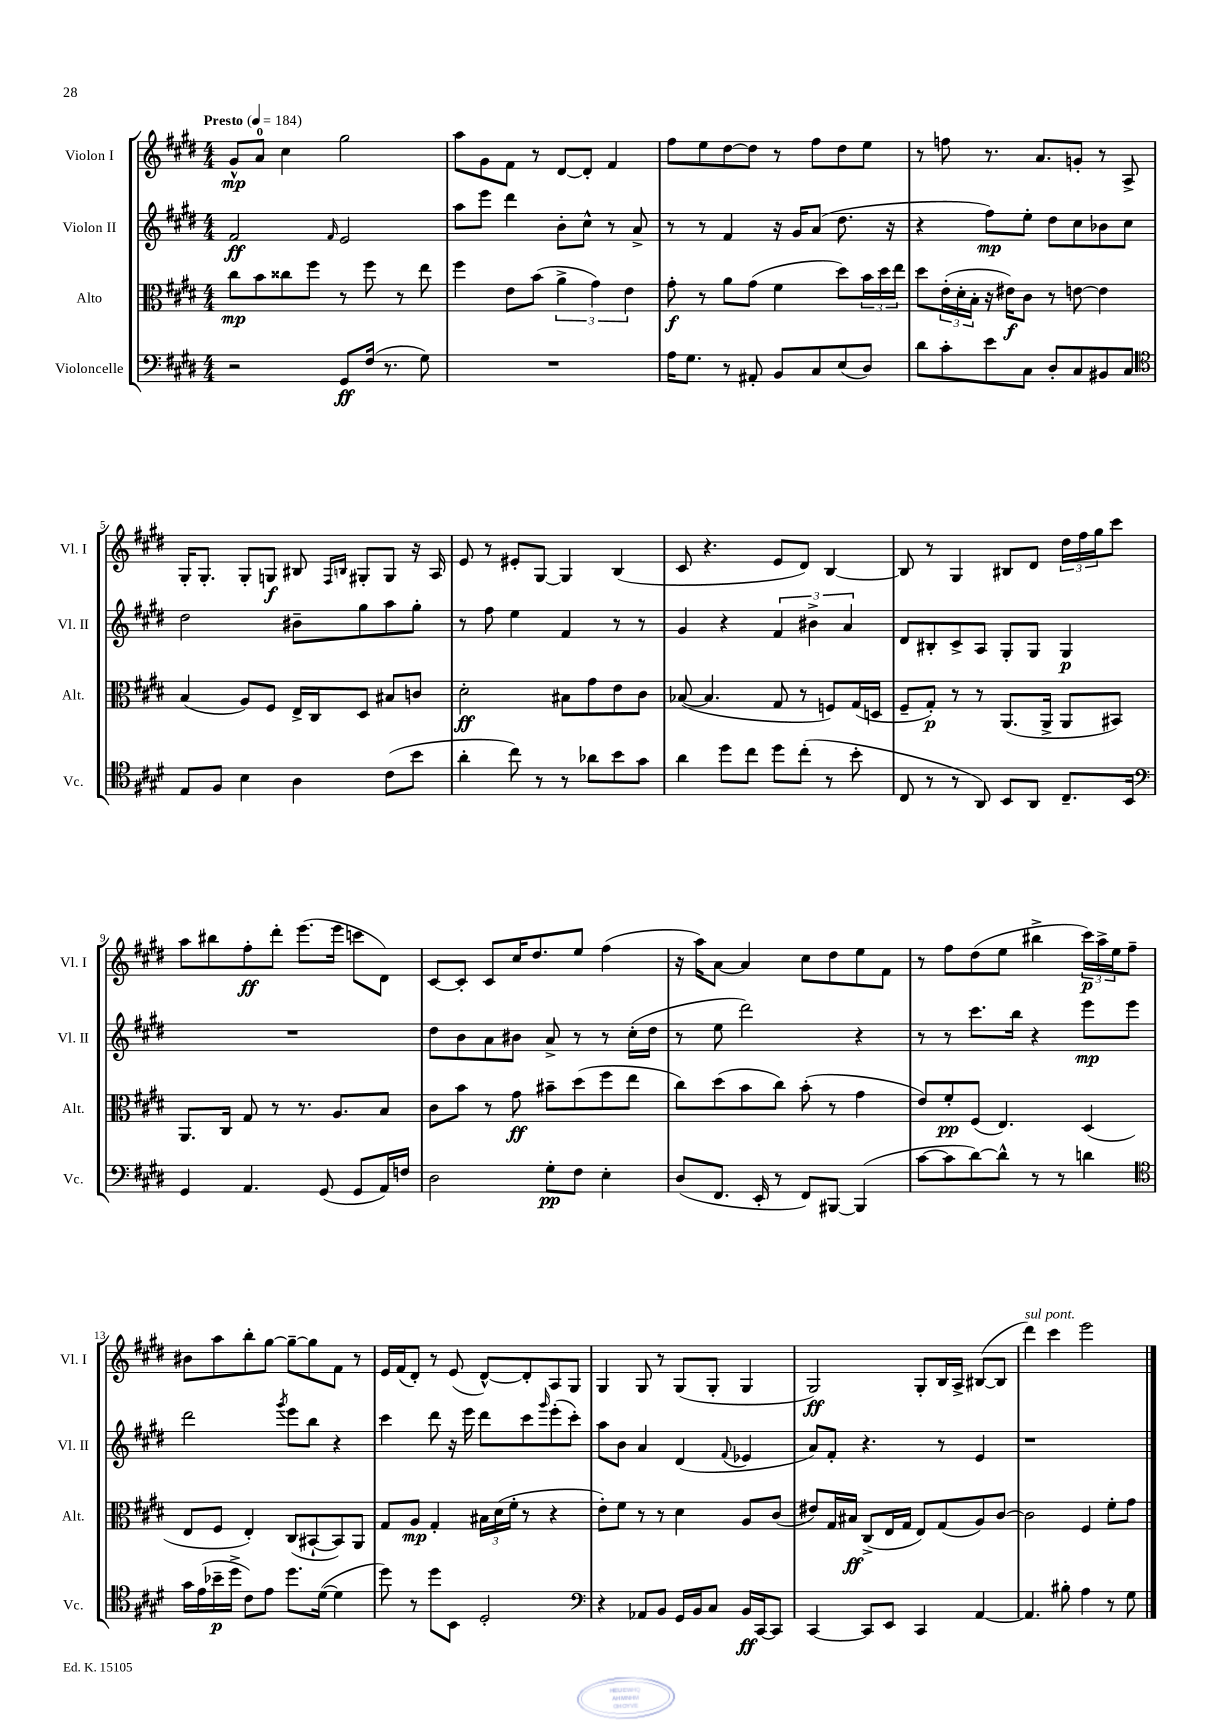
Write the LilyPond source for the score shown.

<<
\new StaffGroup <<
\new Staff = "s0" \with { instrumentName = "Violon I" shortInstrumentName = "Vl. I" } {
    \clef treble \key e \major \numericTimeSignature \time 4/4 \tempo "Presto" 4 = 184
    gis'8-^\mp a'8-0 cis''4 gis''2 |
    a''8 gis'8 fis'8 r8 dis'8~ dis'8-. fis'4 |
    fis''8 e''8 dis''8~ dis''8 r8 fis''8 dis''8 e''8 |
    r8 f''8 r8. a'8. g'8-. r8 a8-> |
    gis16-. gis8.-. gis8-. g8\f bis8 \grace { fis16 b16 } gis8-. gis8 r16 a16 |
    e'8 r8 eis'8-. gis8~ gis4 b4( |
    cis'8 r4. e'8 dis'8) b4~ |
    b8 r8 gis4 bis8 dis'8 \tuplet 3/2 { dis''16 fis''16 gis''16 } cis'''8 |
    a''8 bis''8 fis''8-.\ff dis'''8-. e'''8.( e'''16 c'''8 dis'8) |
    cis'8~ cis'8-. cis'8 cis''16 dis''8. e''8 fis''4( |
    r16 a''16) a'8~ a'4 cis''8 dis''8 e''8 fis'8 |
    r8 fis''8 dis''8( e''8 bis''4-> \tuplet 3/2 { cis'''16\p) a''16-> e''16 } fis''8-- |
    bis'8 a''8 b''8-. gis''8~ gis''8~-- gis''8 fis'8 r8 |
    e'16 fis'16( dis'8-.) r8 e'8( dis'8~-^) dis'8-. a8 gis8 |
    gis4 gis8 r8 gis8( gis8-. gis4 |
    gis2\ff) gis8-. b16 a16-> bis8~( bis8 |
    dis'''4^\markup { \italic "sul pont." }) cis'''4 e'''2 \bar "|." |
}
\new Staff = "s1" \with { instrumentName = "Violon II" shortInstrumentName = "Vl. II" } {
    \clef treble \key e \major \numericTimeSignature \time 4/4
    fis'2\ff \grace { fis'16 } e'2 |
    a''8 e'''8 dis'''4 b'8-. cis''8-^ r8 a'8-> |
    r8 r8 fis'4 r16 gis'16 a'8( dis''8. r16 |
    r4 fis''8\mp) e''8-. dis''8 cis''8 bes'8 cis''8 |
    dis''2 bis'8-- gis''8 a''8 gis''8-. |
    r8 fis''8 e''4 fis'4 r8 r8 |
    gis'4 r4 \tuplet 3/2 { fis'4 bis'4-> a'4 } |
    dis'8 bis8-. cis'8-> a8 gis8-. gis8 gis4\p |
    R1 |
    dis''8 b'8 a'8 bis'8 a'8-> r8 r8 cis''16-.( dis''16 |
    r8 e''8 dis'''2) r4 |
    r8 r8 cis'''8. b''16 r4 e'''8\mp e'''8 |
    dis'''2 \acciaccatura { gis'''8 } e'''8 b''8 r4 |
    cis'''4 dis'''8 r16 e'''16 dis'''8 cis'''8 \grace { gis'''16 } e'''8-.( cis'''8-.) |
    a''8 b'8 a'4 dis'4( \appoggiatura { fis'8 } ees'4 |
    a'8) fis'8-. r4. r8 e'4 |
    r1 \bar "|." |
}
\new Staff = "s2" \with { instrumentName = "Alto" shortInstrumentName = "Alt." } {
    \clef alto \key e \major \numericTimeSignature \time 4/4
    cis''8\mp b'8 cisis''8 fis''8 r8 fis''8 r8 e''8 |
    fis''4 e'8 b'8( \tuplet 3/2 { a'4-> gis'4) e'4 } |
    gis'8-.\f r8 a'8 gis'8( fis'4 dis''8) \tuplet 3/2 { b'16 dis''16 e''16 } |
    dis''8 \tuplet 3/2 { e'16-.( dis'16-. b16-. } r16 eis'16\f) cis'8 r8 e'8~ e'4 |
    b4( a8) fis8 e16-> cis16 dis8 bis8 c'8 |
    dis'2-.\ff bis8 gis'8 e'8 cis'8 |
    bes8~( bes4. gis8 r8 f8) gis16( d16 |
    fis8-- gis8-.\p) r8 r8 a,8.( a,16-> a,8 bis,8) |
    a,8. cis16 gis8 r8 r8. a8. b8 |
    cis'8 b'8 r8 gis'8\ff bis'8-- dis''8( fis''8 e''8 |
    cis''8) dis''8( b'8 cis''8) b'8-.( r8 gis'4 |
    e'8) fis'8-.\pp fis8( e4.) dis4( |
    e8 fis8 e4-.) cis8( bis,8~-! bis,8) a,8 |
    gis8 a8\mp gis4-. \tuplet 3/2 { bis16 dis'16( fis'16-. } r8 r4 |
    e'8-.) fis'8 r8 r8 dis'4 a8 cis'8( |
    eis'8) gis16 bis16\ff cis8->( e16 gis16 e8) gis8( a8) cis'8~ |
    cis'2 fis4 fis'8-. gis'8 \bar "|." |
}
\new Staff = "s3" \with { instrumentName = "Violoncelle" shortInstrumentName = "Vc." } {
    \clef bass \key e \major \numericTimeSignature \time 4/4
    r2 gis,8\ff fis16( r8. gis8) |
    R1 |
    a16 gis8. r8 ais,8-. b,8 cis8 e8( dis8) |
    dis'8 cis'8-. e'8 cis8 dis8-. cis8 bis,8 cis8 |
    \clef tenor e8 fis8 b4 a4 cis'8( b'8 |
    a'4-. cis''8) r8 r8 aes'8 b'8 gis'8 |
    a'4 dis''8 cis''8 dis''8 cis''8-.( r8 b'8-. |
    cis8 r8 r8 a,8) b,8 a,8 cis8.-- b,16 |
    \clef bass gis,4 a,4. gis,8( gis,8 a,16) f16 |
    dis2 gis8-.\pp fis8 e4-. |
    dis8( fis,8. e,16-. r8 fis,8) bis,,8~ bis,,4( |
    cis'8~ cis'8 dis'8~) dis'8-^ r8 r8 d'4 |
    \clef tenor gis'16 e'16( bes'16--\p dis''16-> cis'8) e'8 dis''8. dis'16~( dis'4 |
    dis''8) r8 dis''8 b,8 dis2-. |
    \clef bass r4 aes,8 b,8 gis,16 b,16 cis8 b,16\ff cis,16~ cis,8 |
    cis,4~ cis,8 e,8 cis,4 a,4~ |
    a,4. bis8-. a4 r8 gis8 \bar "|." |
}
>>
>>
